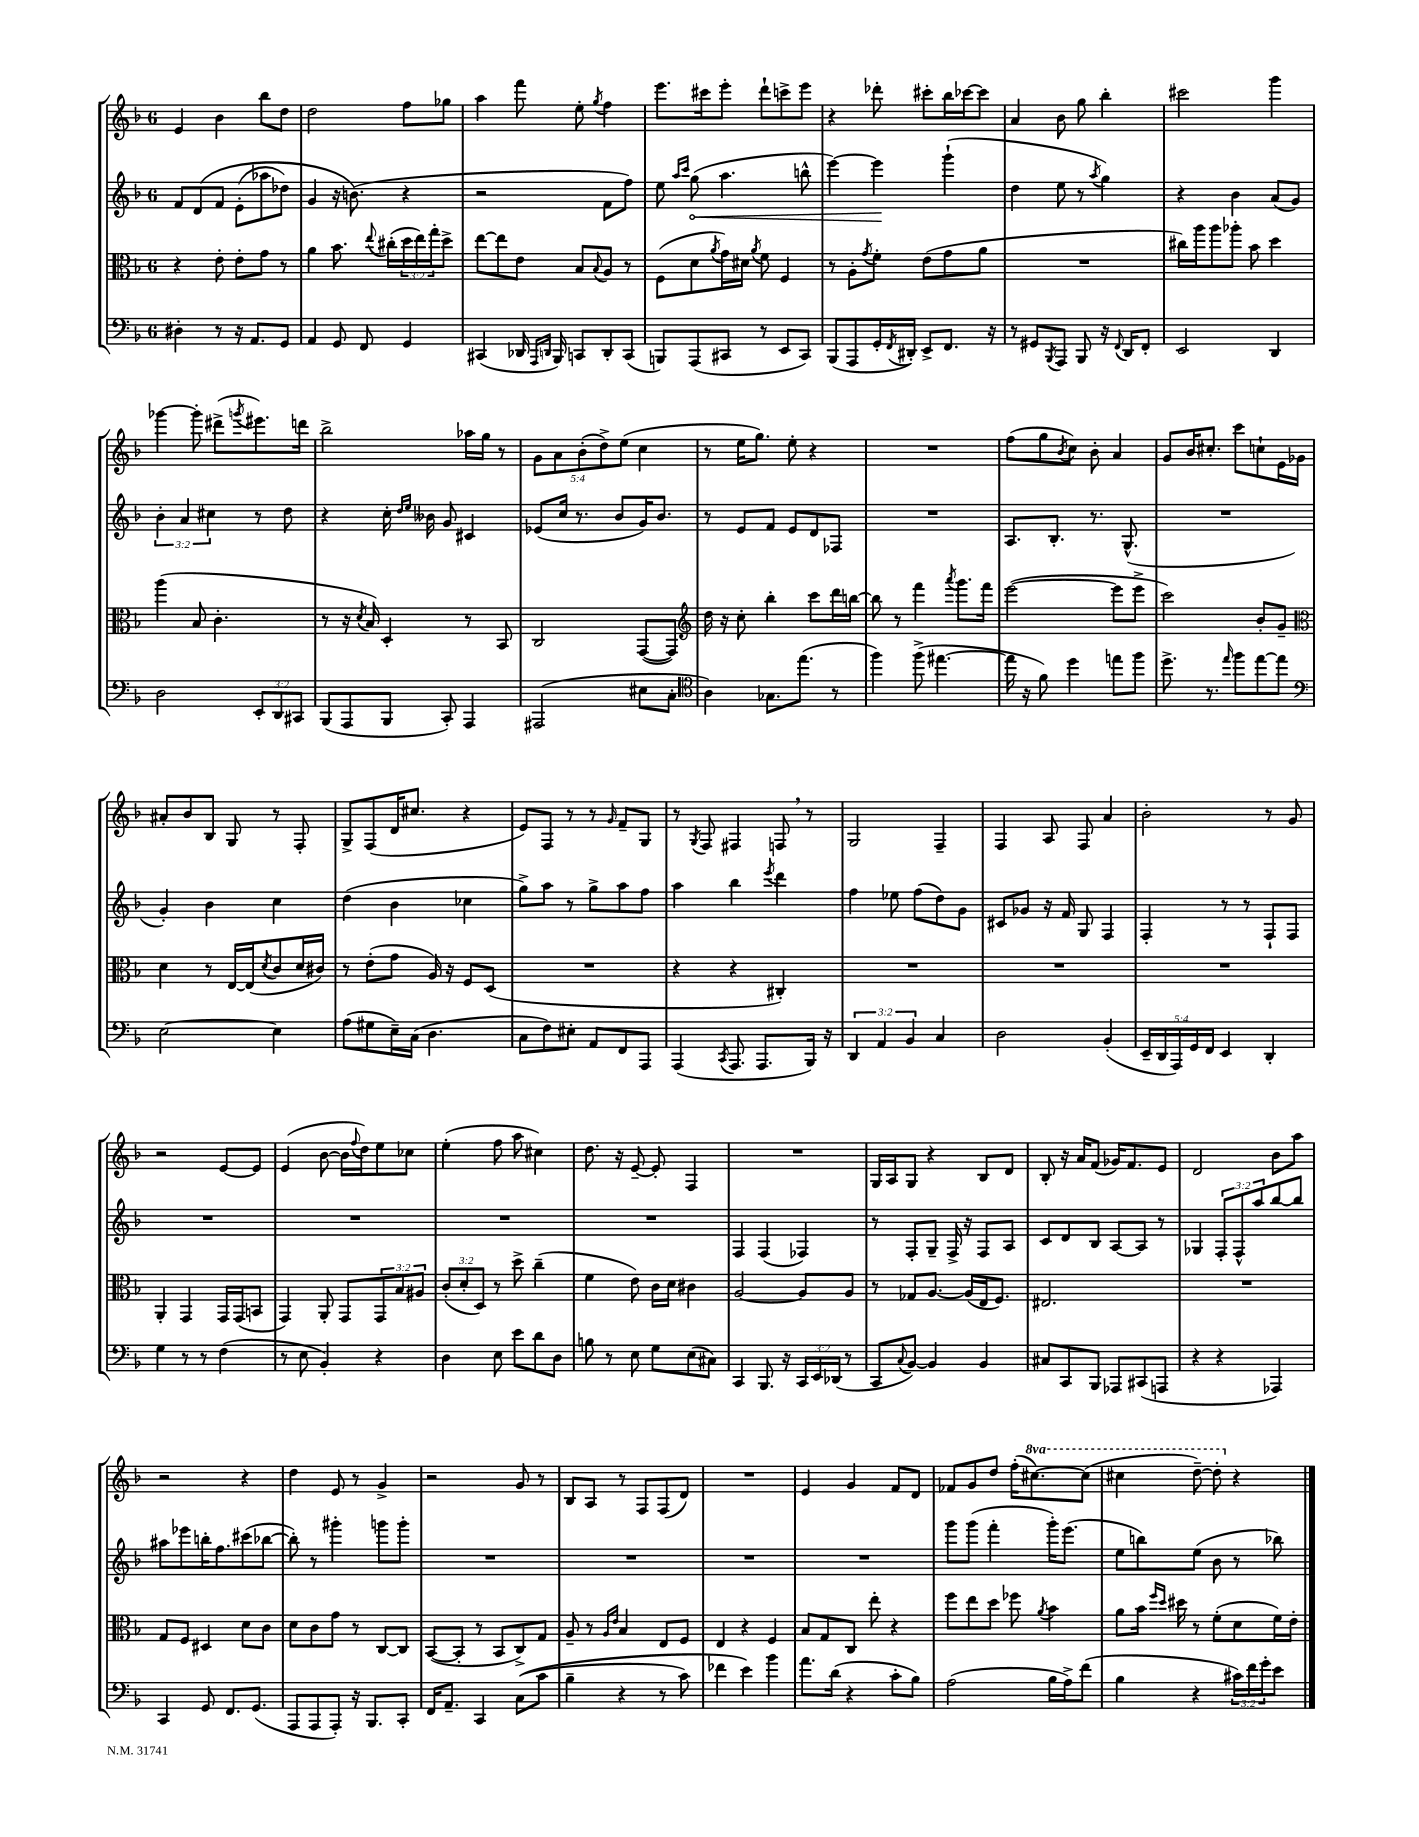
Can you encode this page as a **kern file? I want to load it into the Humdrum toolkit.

**kern	**kern	**kern	**dynam	**kern
*part4	*part3	*part2	*part2	*part1
*staff4	*staff3	*staff2	*staff2	*staff1
*clefF4	*clefC3	*clefG2	*	*clefG2
*k[b-]	*k[b-]	*k[b-]	*	*k[b-]
*M6/8	*M6/8	*M6/8	*	*M6/8
=80	=80	=80	=80	=80
4D#X'\	4r	8f/L	.	4e/
.	.	(8d/	.	.
8r	8e'\	8f/J	.	4b-\
16r	8e'\L	(8e'\L	.	.
8.AA/L	.	.	.	.
.	8g\J	8aa-X\	.	8bb-\L
8GG/J	8r	8dd-X\J)	.	8dd\J
=81	=81	=81	=81	=81
4AA/	4a\	4g/	.	2dd\
8GG/	8.b-\	16r	.	.
.	.	(8.bn\)	.	.
8FF/	.	.	.	.
.	8qqee/	.	.	.
.	(16cc#X'\LL	.	.	.
4GG/	24dd\	4r	.	8ff\L
.	24ee\)	.	.	.
.	24gg'\J	.	.	.
.	8dd^\J	.	.	8gg-X\J
=82	=82	=82	=82	=82
(4CC#X/	[8ee\L	2r	.	4aa\
.	8ee\]	.	.	.
16DD-X/	8e\J	.	.	8fff\
16qqAAA/LL	.	.	.	.
16qqDDn/JJ	.	.	.	.
16BBB-/)	.	.	.	.
8CCn/L	8B-/L	.	.	8ee'\
.	8qqB-/	.	.	8qgg/
8DD'/	8A/J	8f\L	.	4ff\
(8CC/J	8r	8ff\J)	.	.
=83	=83	=83	=83	=83
8BBBn/L)	(8F\L	8ee\	.	8.eee\L
.	.	16qqaa/LL	.	.
.	.	16qqccc/JJ	.	.
!	!	!	!LO:HP:b	!
(8AAA/	8d\	(8gg\	<	.
.	.	.	.	16ccc#X\k
.	8qa/	.	.	.
8CC#X/J	16g\L)	4.aa\	.	8eee'\J
.	16d#X\JJ	.	.	.
.	8qa/	.	.	.
8r	8f\	.	.	8ddd`\L
8EE/L	4F/	.	.	8cccn^\
8CC#/J)	.	8bbn^^\	.	8eee\J
=84	=84	=84	=84	=84
(8BBB-/L	8r	[4eee\)	.	4r
8AAA/	8A'\L	.	.	.
.	8qg/	.	.	.
16GG'/L	8f'\J	4eee\]	.	8ddd-X'\
8qFF/	.	.	.	.
16DD#X'/JJ)	.	.	.	.
8EE^/L	(8e\L	.	.	8ccc#X'\L
8.FF/J	8g\	(4ggg`\	[	16bb-\L
.	.	.	.	[16ccc-X\J
.	8a\J	.	.	8ccc-\J]
16r	.	.	.	.
=85	=85	=85	=85	=85
8r	2.r	4dd\	.	4a/
8GG#X/L	.	.	.	.
8qBBB-/	.	.	.	.
8AAA/J	.	8ee\	.	8b-\
8BBB-/	.	8r	.	8gg\
.	.	8qaa/	.	.
16r	.	4gg\)	.	4bb-'\
8qqFF/	.	.	.	.
16DD/KL	.	.	.	.
8FF'/J	.	.	.	.
=86	=86	=86	=86	=86
2EE/	16cc#X\LL)	4r	.	2ccc#X\
.	16aa\J	.	.	.
.	8aa\	.	.	.
.	8aa-X'\J	4b-\	.	.
.	8b-\	.	.	.
4DD/	4dd\	(8a/L	.	4ggg\
.	.	8g/J)	.	.
!!LO:LB:g=z
=87	=87	=87	=87	=87
2D\	(4aa\	6b-'\	.	[4ggg-X\
.	.	6a/	.	.
.	8B-/	.	.	8ggg-'\]
.	.	6cc#X\	.	.
.	4.c'\	.	.	(8ddd#X^\L
.	.	.	.	8qgggn/
12EE'/L	.	8r	.	8.eee#X\)
12DD/	.	.	.	.
.	.	8dd\	.	.
12CC#X/J	.	.	.	.
.	.	.	.	16dddn\Jk
=88	=88	=88	=88	=88
(8BBB-/L	8r	4r	.	2bb-^\
8AAA/	16r	.	.	.
.	8qd/	.	.	.
.	16B-/)	.	.	.
8BBB-/J	4D'/	16cc'\	.	.
.	.	16qqdd/LL	.	.
.	.	16qqee/JJ	.	.
.	.	16b--X\	.	.
8CC'/)	.	8g/	.	.
4AAA/	8r	4c#X/	.	16aa-X\LL
.	.	.	.	16gg\JJ
.	8BB-/	.	.	8r
=89	=89	=89	=89	=89
(2AAA#X/	2C/	(8e-X/L	.	10g\L
.	.	.	.	10a\
.	.	16cc/Jk	.	.
.	.	8.r	.	.
.	.	.	.	(10b-'\
.	.	.	.	10dd^\)
.	.	8b-/L	.	.
.	.	.	.	(10ee\J
8E#X\L	([8GG/L	16g/K)	.	4cc\
.	.	8.b-/J	.	.
8C'\J	8GG/J])	.	.	.
=90	=90	=90	=90	=90
*clefC4	*clefG2	*	*	*
4A\)	16dd\	8r	.	8r
.	16r	.	.	.
.	8cc'\	8e/L	.	16ee\KL
.	.	.	.	8.gg\J)
8.G-X\L	4bb-'\	8f/J	.	.
.	.	8e/L	.	8ee'\
(8.ee\J	.	.	.	.
.	8ccc\L	8d/	.	4r
8r	16ddd\L	8F-X/J	.	.
.	[16bbn\JJ	.	.	.
=91	=91	=91	=91	=91
4ff\)	8bb\]	2.r	.	2.r
.	8r	.	.	.
(8ff^\	4fff\	.	.	.
[4.ee#X\	.	.	.	.
.	8qaaa/	.	.	.
.	8.ggg\L	.	.	.
.	16fff\Jk	.	.	.
=92	=92	=92	=92	=92
16ee#\]	([2eee\	8.A/L	.	(8ff\L
16r	.	.	.	.
8f\)	.	.	.	8gg\
.	.	8.B-'/J	.	.
.	.	.	.	8qb-/
4dd\	.	.	.	8cc\J)
.	.	8.r	.	8b-'\
8een\L	8eee\L]	.	.	4a/
.	.	(8.G^^/	.	.
8ff\J	8eee^\J	.	.	.
=93	=93	=93	=93	=93
8.dd^\	2ccc\)	2.r	.	8g/L
.	.	.	.	16b-/K
8.r	.	.	.	8.cc#X'/J
16qqee/	.	.	.	.
8ff\L	.	.	.	8ccc\L
[8ee\	8b-'/L	.	.	8ccn`\
8ee\J]	8g~/J	.	.	16e\L
.	.	.	.	16g-X\JJ
!!LO:LB:g=z
=94	=94	=94	=94	=94
*clefF4	*clefC3	*	*	*
[2E\	4d\	4g'/)	.	8a#X'/L
.	.	.	.	8b-/
.	8r	4b-\	.	8B-/J
.	[16E/LL	.	.	8G/
.	(16E/J]	.	.	.
.	8qd/	.	.	.
4E\]	8c/	4cc\	.	8r
.	16d/L	.	.	8F'/
.	16c#X/JJ)	.	.	.
=95	=95	=95	=95	=95
(8A\L	8r	(4dd\	.	8G^/L
8G#X\	(8e'\L	.	.	(8F/
16E~\L)	8g\J	4b-\	.	16d/K
(16C\JJ	.	.	.	8.cc#X/J
4.D\	16A/)	.	.	.
.	16r	.	.	.
.	8F/L	4cc-X\	.	4r
.	(8D/J	.	.	.
=96	=96	=96	=96	=96
8C\L	2.r	8gg^\L)	.	8e/L)
8F\)	.	8aa\J	.	8F/J
8E#X'\J	.	8r	.	8r
8AA/L	.	8gg^\L	.	8r
.	.	.	.	16qqg/
8FF/	.	8aa\	.	8f~/L
8AAA/J	.	8ff\J	.	8G/J
=97	=97	=97	=97	=97
(4AAA/	4r	4aa\	.	8r
.	.	.	.	8qG/
.	.	.	.	8F/
8qCC/	.	.	.	.
8.AAA/	4r	4bb-\	.	4F#X/
8.AAA/L	.	.	.	.
.	.	8qeee/	.	.
.	4C#X'/)	4ddd\	.	8Fn,/
16BBB-/Jk)	.	.	.	8r
16r	.	.	.	.
=98	=98	=98	=98	=98
6DD/	2.r	4ff\	.	2G/
6AA/	.	.	.	.
.	.	8ee-X\	.	.
6BB-/	.	.	.	.
.	.	(8ff\L	.	.
4C/	.	8dd\)	.	4F~/
.	.	8g\J	.	.
=99	=99	=99	=99	=99
2D\	2.r	8c#X/L	.	4F/
.	.	8g-X/J	.	.
.	.	16r	.	8A/
.	.	16f/	.	.
.	.	8G/	.	8F/
(4BB-'/	.	4F/	.	4a/
=100	=100	=100	=100	=100
20EE~/LL	2.r	4F'/	.	2b-'\
20DD/	.	.	.	.
20AAA/)	.	.	.	.
20GG/	.	.	.	.
20FF/JJ	.	.	.	.
4EE/	.	8r	.	.
.	.	8r	.	.
4DD'/	.	8F`/L	.	8r
.	.	8F/J	.	8g/
!!LO:LB:g=z
=101	=101	=101	=101	=101
4G\	4AA'/	2.r	.	2r
8r	4GG/	.	.	.
8r	.	.	.	.
(4F\	16GG/LL	.	.	[8e/L
.	(16GG/J	.	.	.
.	8BBn/J	.	.	8e/J]
=102	=102	=102	=102	=102
8r	4GG/)	2.r	.	(4e/
8E\	.	.	.	.
4BB-'/)	8AA'/	.	.	[8b-\
.	8GG/L	.	.	16b-\LL]
.	.	.	.	8qqff/
.	.	.	.	16dd\J)
4r	12GG/	.	.	8ee\
.	12B-/	.	.	.
.	.	.	.	8cc-X\J
.	12A#X/J	.	.	.
=103	=103	=103	=103	=103
4D\	(12c'/L	2.r	.	(4ee'\
.	12d'/	.	.	.
.	12D/J)	.	.	.
8E\	8r	.	.	8ff\
8e\L	8dd^\	.	.	8aa\
8d\	(4cc~\	.	.	4cc#X\)
8D\J	.	.	.	.
=104	=104	=104	=104	=104
8Bn\	4f\	2.r	.	8.dd\
8r	.	.	.	.
.	.	.	.	16r
8E\	8e\)	.	.	[8e~/
8G\L	16c\LL	.	.	8e'/]
.	16d\JJ	.	.	.
(8E\	4c#X\	.	.	4F/
8C#X\J)	.	.	.	.
=105	=105	=105	=105	=105
4CC/	[2A/	4F/	.	2.r
8.BBB-/	.	(4F/	.	.
16r	.	.	.	.
24CC/LL	8A/L]	4F-X/)	.	.
24EE/	.	.	.	.
(24DD-X/JJ	.	.	.	.
8r	8A/J	.	.	.
=106	=106	=106	=106	=106
8CC/L	8r	8r	.	16G/LL
.	.	.	.	16A/J
8qqC/	.	.	.	.
[8BB-/J)	8G-X/L	8F'/L	.	8G/J
4BB-/]	[8.A/J	8G~/J	.	4r
.	.	16F^/	.	.
.	(16A/LL]	16r	.	.
4BB-/	16E/J	8F/L	.	8B-/L
.	8.F/J)	.	.	.
.	.	8A/J	.	8d/J
=107	=107	=107	=107	=107
8C#X/L	2.E#X/	8c/L	.	8B-'/
8CC/	.	8d/	.	16r
.	.	.	.	16a/KL
8BBB-/J	.	8B-/J	.	(8f/J
8AAA-X/L	.	[8A/L	.	16g-X/KL)
.	.	.	.	8.f/
(8CC#X/	.	8A/J]	.	.
8AAAn/J	.	8r	.	8e/J
=108	=108	=108	=108	=108
4r	2.r	4G-X/	.	2d/
4r	.	12F'/L	.	.
.	.	12F^^/	.	.
.	.	12aa/	.	.
4AAA-X/)	.	[8bb-/	.	8b-\L
.	.	8bb-/J]	.	8aa\J
!!LO:LB:g=z
=109	=109	=109	=109	=109
4CC/	8G/L	8aa#X\L	.	2r
.	8F/J	8eee-X\	.	.
8GG/	4D#X/	16bbn'\K	.	.
.	.	8.ff\	.	.
8.FF/L	.	.	.	.
.	8d\L	(8ccc#X\	.	4r
(8.GG/J	.	.	.	.
.	8c\J	[8bb-X\J	.	.
=110	=110	=110	=110	=110
8AAA/L	8d\L	8bb-'\])	.	4dd\
8AAA/	8c\	8r	.	.
8AAA'/J)	8g\J	4ggg#X'\	.	8e/
16r	8r	.	.	8r
8.BBB-/L	.	.	.	.
.	[8C/L	8gggn\L	.	4g^/
8CC'/J	8C/J]	8ggg'\J	.	.
=111	=111	=111	=111	=111
16FF/KL	([8BB-/L	2.r	.	2r
8.AA~/J	.	.	.	.
.	8BB-'/J]	.	.	.
4CC/	8r	.	.	.
.	8BB-/L	.	.	.
((8C\L	8C^/)	.	.	8g/
8c\J	8G/J	.	.	8r
=112	=112	=112	=112	=112
4B-~\	8A~/	2.r	.	8B-/L
.	8r	.	.	8A/J
.	16qqA/LL	.	.	.
.	16qqe/JJ	.	.	.
4r	4B-/	.	.	8r
.	.	.	.	8F/L
8r	8E/L	.	.	(8F/
8c\)	8F/J	.	.	8d/J)
=113	=113	=113	=113	=113
4f-X\	4E/	2.r	.	2.r
4e\)	4r	.	.	.
4b-\	4F/	.	.	.
=114	=114	=114	=114	=114
8.a\L	8B-/L	2.r	.	4e/
.	8G/	.	.	.
(16d\Jk	.	.	.	.
4r	8C/J	.	.	4g/
.	8ee'\	.	.	.
8c'\L	4r	.	.	8f/L
8B-\J)	.	.	.	8d/J
=115	=115	=115	=115	=115
(2A\	8ff\L	8ggg\L	.	8f-X/L
.	8ee\	(8ggg\J	.	8g/
.	8dd\J	4fff'\	.	8dd/J
.	8ff-X\	.	.	(16ff'\KL
*	*	*	*	*8va
.	.	.	.	[8.ccc#X\)
.	8qa/	.	.	.
16B-\LL	4b-\	16ggg'\KL)	.	.
16A^\J)	.	(8.eee\J	.	.
(8f\J	.	.	.	(8ccc#\J]
=116	=116	=116	=116	=116
4B-\	8a\L	8ee\L	.	4ccc#X\
.	16b-\Jk	8bbn\)	.	.
.	16qqff/LL	.	.	.
.	16qqdd/JJ	.	.	.
.	16dd#X\	.	.	.
4r	8r	(8ee\J	.	[8ddd~\)
.	(8f'\L	8b-\	.	8ddd'\]
*	*	*	*	*X8va
24c#X\LL)	8d\	8r	.	4r
24f\	.	.	.	.
24g'\J	.	.	.	.
8e\J	16f\L)	8bb-X\)	.	.
.	16e'\JJ	.	.	.
==	==	==	==	==
*-	*-	*-	*-	*-
